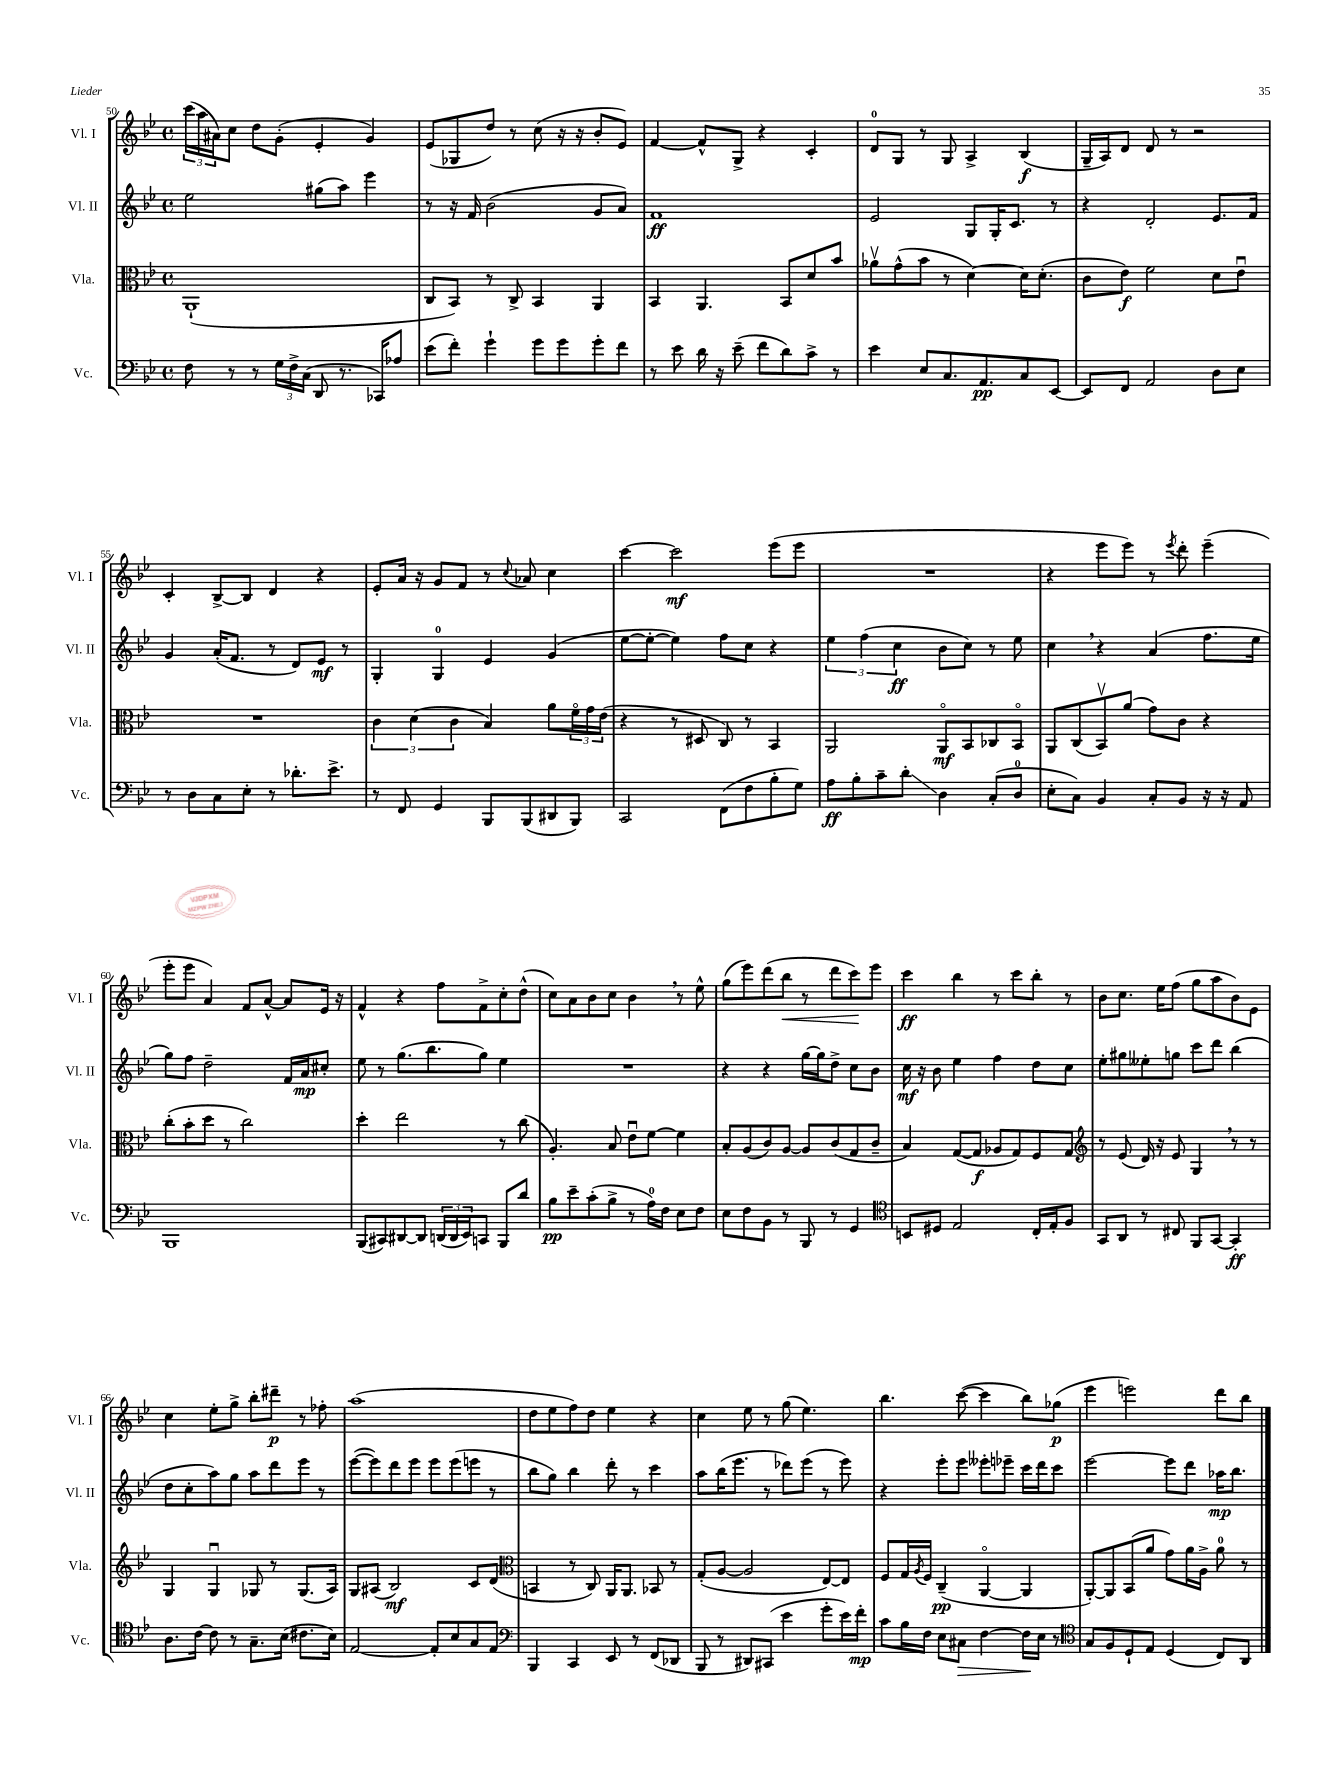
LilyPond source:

<<
\new StaffGroup <<
\new Staff = "s0" \with { instrumentName = "Vl. I" shortInstrumentName = "Vl. I" } {
    \clef treble \key bes \major \defaultTimeSignature \time 4/4
    \tuplet 3/2 { c'''16( a''16 ais'16) } c''8 d''8 g'8-.( ees'4-. g'4) |
    ees'8( ges8 d''8) r8 c''8( r16 r16 bes'8-. ees'8) |
    f'4~ f'8-^ g8-> r4 c'4-. |
    d'8-0 g8 r8 g8 a4-> bes4\f( |
    g16-- a16) d'8 d'8 r8 r2 |
    c'4-. bes8~-> bes8 d'4 r4 |
    ees'8-. a'16 r16 g'8 f'8 r8 \appoggiatura { c''8 } aes'8 c''4 |
    c'''4~ c'''2\mf ees'''8( ees'''8 |
    R1 |
    r4 ees'''8 ees'''8) r8 \acciaccatura { ees'''8 } d'''8-. ees'''4--( |
    ees'''8-. ees'''8 a'4) f'8 a'8~-^ a'8 ees'16 r16 |
    f'4-^ r4 f''8 f'8-> c''8-. d''8-^( |
    c''8) a'8 bes'8 c''8 bes'4 \breathe r8 ees''8-^ |
    g''8( ees'''8) d'''8( bes''8\< r8 d'''8 c'''8\!) ees'''8 |
    c'''4\ff bes''4 r8 c'''8 bes''8-. r8 |
    bes'8 c''8. ees''16 f''8( g''8 a''8 bes'8) ees'8 |
    c''4 ees''8-. g''8-> bes''8-. dis'''8--\p r8 fes''8-. |
    a''1( |
    d''8 ees''8 f''8) d''8 ees''4 r4 |
    c''4 ees''8 r8 g''8( ees''4.) |
    bes''4. c'''8~( c'''4 bes''8) ges''8\p( |
    ees'''4 e'''2) d'''8 bes''8 \bar "|." |
}
\new Staff = "s1" \with { instrumentName = "Vl. II" shortInstrumentName = "Vl. II" } {
    \clef treble \key bes \major \defaultTimeSignature \time 4/4
    ees''2 gis''8( a''8) ees'''4 |
    r8 r16 f'16 bes'2( g'8 a'8) |
    f'1\ff |
    ees'2 g8 g16-. c'8. r8 |
    r4 d'2-. ees'8. f'16 |
    g'4 a'16-.( f'8. r8 d'8) ees'8\mf r8 |
    g4-. g4-0 ees'4 g'4( |
    ees''8~ ees''8~-. ees''4) f''8 c''8 r4 |
    \tuplet 3/2 { ees''4 f''4( c''4\ff } bes'8 c''8) r8 ees''8 |
    c''4 \breathe r4 a'4( f''8. ees''16 |
    g''8) f''8 d''2-- f'16 a'16\mp cis''8-. |
    ees''8 r8 g''8.( bes''8. g''8) ees''4 |
    R1 |
    r4 r4 g''16~ g''16 d''8-> c''8 bes'8 |
    c''16\mf r16 bes'8 ees''4 f''4 d''8 c''8 |
    ees''8-. gis''8 eeses''8-. g''8 c'''8 d'''8 bes''4( |
    d''8 c''8-. a''8) g''8 a''8 d'''8 ees'''8 r8 |
    ees'''8~( ees'''8) d'''8 ees'''8 ees'''8 ees'''8( e'''8 r8 |
    bes''8 g''8) bes''4 d'''8-. r8 c'''4 |
    a''8 bes''16( ees'''8. r8 des'''8) ees'''8( r8 ees'''8) |
    r4 ees'''8-. ees'''8 eeses'''8-. ees'''8-- c'''16 d'''16 c'''8 |
    ees'''2~ ees'''8 d'''8 aes''16\mp bes''8. \bar "|." |
}
\new Staff = "s2" \with { instrumentName = "Vla." shortInstrumentName = "Vla." } {
    \clef alto \key bes \major \defaultTimeSignature \time 4/4
    a,1-!( |
    c8 bes,8) r8 c8-> bes,4 a,4 |
    bes,4 a,4. bes,8 d'8 bes'8 |
    aes'8\upbow g'8-^( bes'8 r8 d'4~) d'16 d'8.-.( |
    c'8 ees'8\f) f'2 d'8 ees'8\downbow |
    R1 |
    \tuplet 3/2 { c'4 d'4( c'4 } bes4) a'8 \tuplet 3/2 { f'16\flageolet g'16 ees'16( } |
    r4 r8 dis8 c8) r8 bes,4 |
    a,2 a,8\flageolet\mf bes,8 ces8 bes,8\flageolet |
    a,8 c8( bes,8\upbow) a'8( g'8) c'8 r4 |
    c''8-.( bes'8-. d''8 r8 c''2) |
    d''4-. ees''2 r8 c''8( |
    a4.-.) bes8 ees'8\downbow f'8~ f'4 |
    bes8-. a8( c'8) a8~ a8 c'8( g8 c'8-- |
    bes4) g8~( g8\f aes8 g8) f8 g8 |
    \clef treble r8 ees'8( d'16) r16 ees'8 g4 \breathe r8 r8 |
    g4 g4\downbow ges8 r8 ges8.( a16) |
    g8 ais8( bes2\mf) c'8 d'8( |
    \clef alto b,4 r8 c8) a,16 a,8. bes,8 r8 |
    g8-.( a8~ a2 ees8~) ees8 |
    f8 g16 \acciaccatura { a8 } f16 c4--\pp( a,4~\flageolet a,4 |
    a,8~-.) a,8 bes,8( a'8 g'8) a'16 a16-> a'8-0 r8 \bar "|." |
}
\new Staff = "s3" \with { instrumentName = "Vc." shortInstrumentName = "Vc." } {
    \clef bass \key bes \major \defaultTimeSignature \time 4/4
    f8 r8 r8 \tuplet 3/2 { g16 f16-> c16( } d,8 r8. ces,16) aes8 |
    ees'8( f'8-.) g'4-! g'8 g'8 g'8-. f'8 |
    r8 ees'8 d'16 r16 ees'8--( f'8 d'8) c'8-> r8 |
    ees'4 ees8 c8. a,8.\pp c8 ees,8~ |
    ees,8 f,8 a,2 d8 ees8 |
    r8 d8 c8 ees8-. r8 des'8.-. ees'8.-> |
    r8 f,8 g,4 bes,,8 bes,,8( dis,8 bes,,8) |
    c,2 f,8( f8 bes8-. g8) |
    a8\ff bes8-. c'8-- d'8-.\glissando d4 c8-.( d8-0 |
    ees8-. c8) bes,4 c8-. bes,8 r16 r16 a,8 |
    bes,,1 |
    bes,,8( cis,8) dis,8~ dis,8 \tuplet 3/2 { d,16( d,16 ees,16) } c,8 bes,,8 d'8 |
    bes8\pp ees'8-- c'8-.( bes8-> r8 a16-0) f16 ees8 f8 |
    ees8 f8 bes,8 r8 bes,,8 r8 g,4 |
    \clef tenor b,8 dis8 ees2 c16-. ees16-. f8 |
    g,8 a,8 r8 cis8 f,8 g,8~ g,4-.\ff |
    a8. c'16~ c'8 r8 g8.-- bes16( cis'8. bes16) |
    ees2~ ees8-. bes8 g8 ees8 |
    \clef bass bes,,4 c,4 ees,8 r8 f,8( des,8 |
    bes,,8 r8 dis,8) cis,8( ees'4 g'8-. ees'16) f'16-.\mp |
    c'8 bes16 f16 ees8 cis8\> f4~ f16\! ees16 r8 |
    \clef tenor g8 f8 d8-! ees8 d4( c8) a,8 \bar "|." |
}
>>
>>
\layout { \context { \Score currentBarNumber = #50 } }
